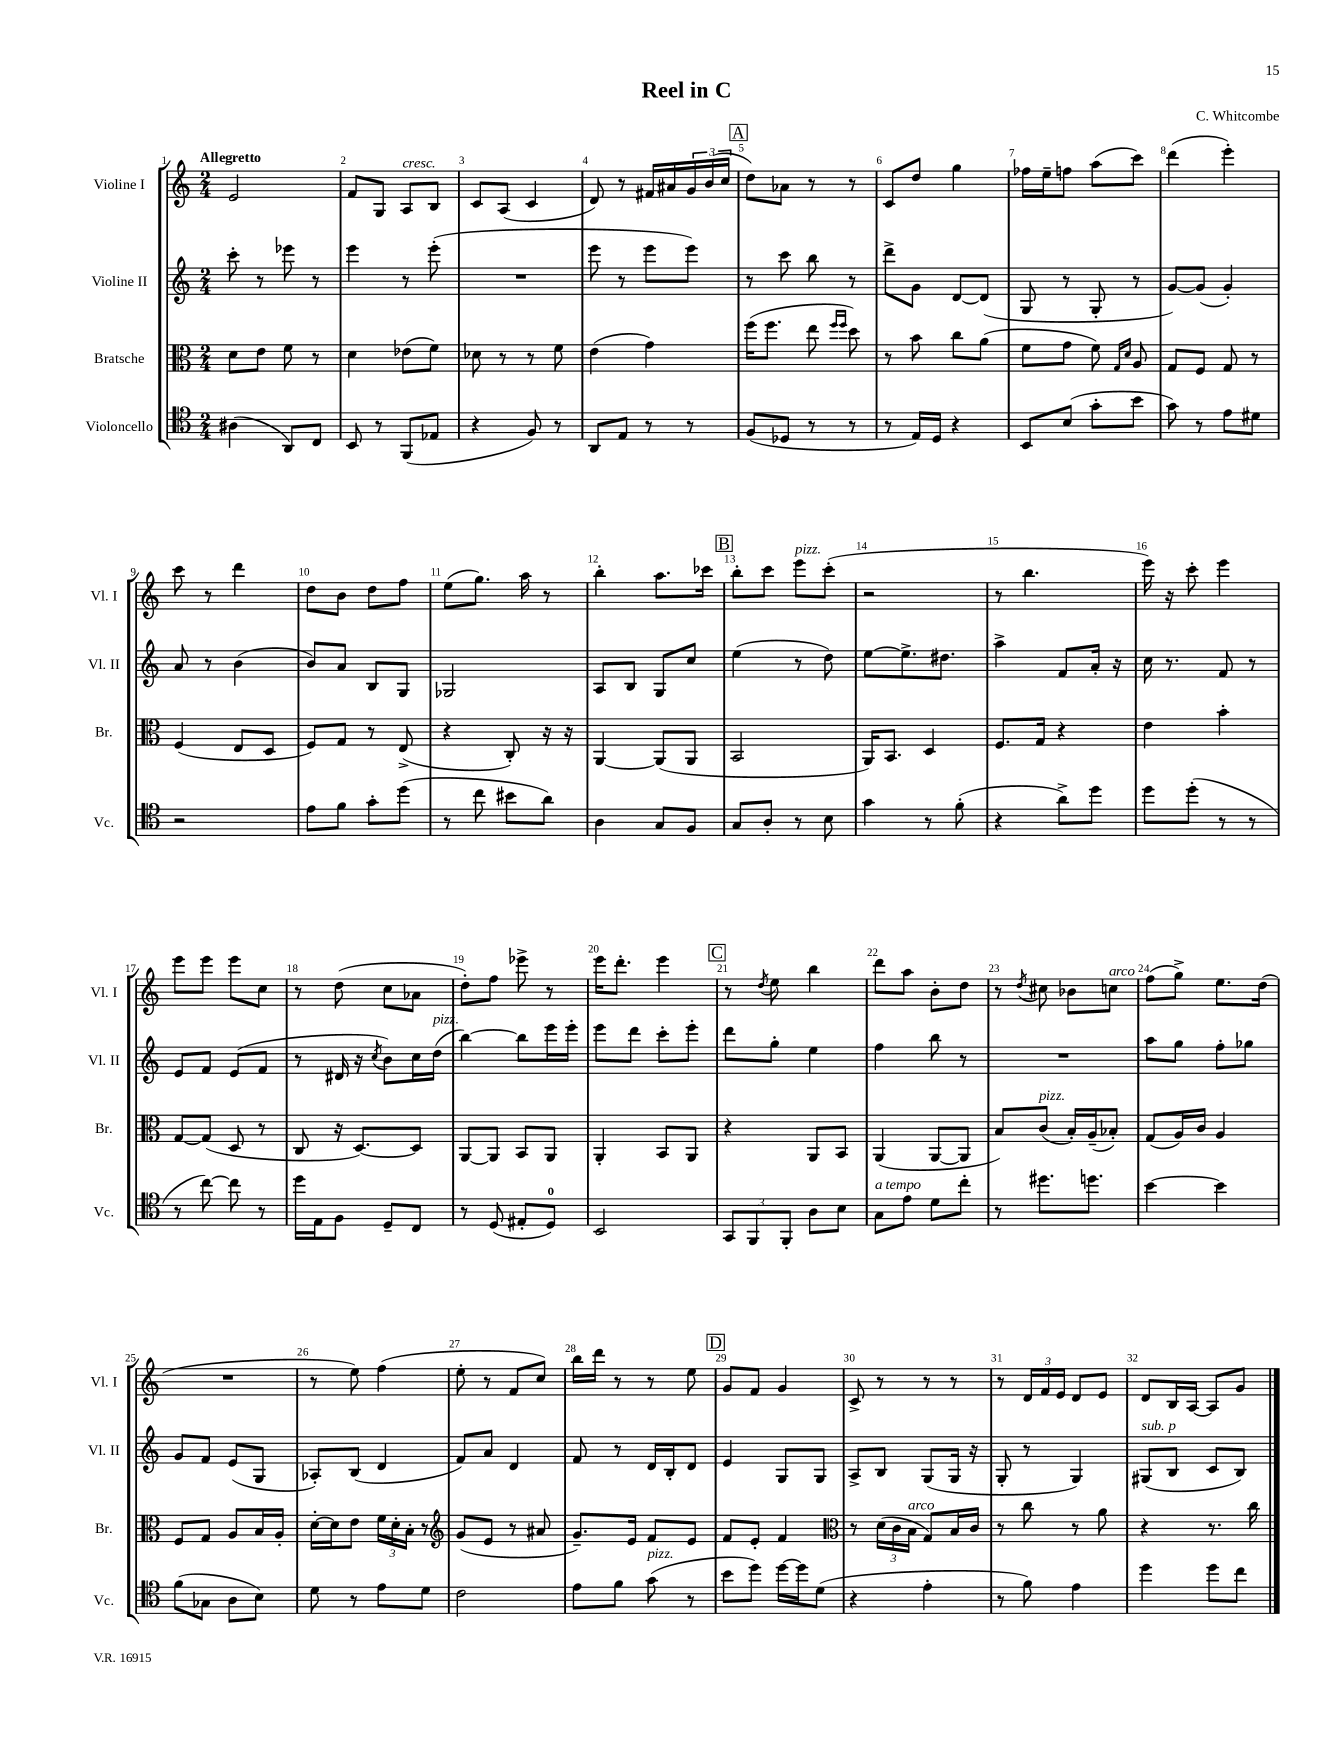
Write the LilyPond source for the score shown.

\header { title = "Reel in C" composer = "C. Whitcombe" }
<<
\new StaffGroup <<
\new Staff = "s0" \with { instrumentName = "Violine I" shortInstrumentName = "Vl. I" } {
    \clef treble \key c \major \numericTimeSignature \time 2/4 \tempo "Allegretto"
    e'2 |
    f'8 g8 a8^\markup { \italic "cresc." } b8 |
    c'8 a8( c'4 |
    d'8) r8 fis'16 ais'16 \tuplet 3/2 { g'16 b'16( c''16 } |
    \mark \markup { \box "A" } d''8) aes'8 r8 r8 |
    c'8 d''8 g''4 |
    fes''16 e''16-- f''8 a''8( c'''8) |
    d'''4( e'''4-.) |
    c'''8 r8 d'''4 |
    d''8 b'8 d''8 f''8 |
    e''8( g''8.) a''16 r8 |
    b''4-. a''8. ces'''16 |
    \mark \markup { \box "B" } b''8-. c'''8 e'''8^\markup { \italic "pizz." } c'''8-.( |
    r2 |
    r8 b''4. |
    e'''16) r16 c'''8-. e'''4 |
    e'''8 e'''8 e'''8 c''8 |
    r8 d''8( c''8 aes'8 |
    d''8-.) f''8 ees'''8-> r8 |
    e'''16 d'''8.-. e'''4 |
    \mark \markup { \box "C" } r8 \acciaccatura { d''8 } e''8 b''4 |
    d'''8 a''8 b'8-. d''8 |
    r8 \acciaccatura { d''8 } cis''8 bes'8 c''8^\markup { \italic "arco" } |
    f''8( g''8->) e''8. d''16( |
    R2 |
    r8 e''8) f''4( |
    e''8-. r8 f'8 c''8) |
    b''16 d'''16 r8 r8 e''8 |
    \mark \markup { \box "D" } g'8 f'8 g'4 |
    c'8-> r8 r8 r8 |
    r8 \tuplet 3/2 { d'16 f'16 e'16 } d'8 e'8 |
    d'8 b16 a16~ a8 g'8 \bar "|." |
}
\new Staff = "s1" \with { instrumentName = "Violine II" shortInstrumentName = "Vl. II" } {
    \clef treble \key c \major \numericTimeSignature \time 2/4
    c'''8-. r8 ees'''8 r8 |
    e'''4 r8 e'''8-.( |
    R2 |
    e'''8 r8 e'''8 e'''8) |
    \mark \markup { \box "A" } r8 c'''8 b''8 r8 |
    d'''8-> g'8 d'8~ d'8( |
    g8 r8 g8-. r8 |
    g'8~) g'8( g'4-.) |
    a'8 r8 b'4( |
    b'8) a'8 b8 g8 |
    ges2 |
    a8 b8 g8 c''8 |
    \mark \markup { \box "B" } e''4( r8 d''8) |
    e''8~ e''8.-> dis''8. |
    a''4-> f'8 a'16-. r16 |
    c''16 r8. f'8 r8 |
    e'8 f'8 e'8( f'8 |
    r8 dis'16 r16 \acciaccatura { c''8 } b'8) c''16 d''16^\markup { \italic "pizz." }( |
    b''4~) b''8 e'''16 e'''16-. |
    e'''8 d'''8 c'''8-. e'''8-. |
    \mark \markup { \box "C" } d'''8 g''8-. e''4 |
    f''4 b''8 r8 |
    R2 |
    a''8 g''8 f''8-. ges''8 |
    g'8 f'8 e'8( g8 |
    aes8-.) b8( d'4 |
    f'8) a'8 d'4 |
    f'8 r8 d'16 b16-. d'8 |
    \mark \markup { \box "D" } e'4 g8 g8 |
    a8-> b8 g8( g16 r16 |
    g8-. r8 g4) |
    gis8^\markup { \italic "sub. p" }( b8 c'8 b8) \bar "|." |
}
\new Staff = "s2" \with { instrumentName = "Bratsche" shortInstrumentName = "Br." } {
    \clef alto \key c \major \numericTimeSignature \time 2/4
    d'8 e'8 f'8 r8 |
    d'4 ees'8( f'8) |
    des'8 r8 r8 f'8 |
    e'4( g'4) |
    \mark \markup { \box "A" } f''16( f''8. e''8 \grace { f''16 f''16 } d''8) |
    r8 b'8 c''8 a'8( |
    f'8 g'8 f'8) \grace { g16 d'16 } a8 |
    g8 f8 g8 r8 |
    f4( e8 d8 |
    f8) g8 r8 e8->( |
    r4 c8-.) r16 r16 |
    a,4~ a,8( a,8 |
    \mark \markup { \box "B" } b,2 |
    a,16) b,8. d4 |
    f8. g16 r4 |
    e'4 b'4-. |
    g8~ g8( d8 r8 |
    c8 r16 d8.~) d8 |
    a,8~ a,8 b,8 a,8 |
    a,4-. b,8 a,8 |
    \mark \markup { \box "C" } r4 a,8 b,8 |
    a,4( a,8~ a,8 |
    b8) c'8^\markup { \italic "pizz." }( b16-.) a16--( bes8-.) |
    g8( a16) c'16 a4 |
    f8 g8 a8 b16 a16-. |
    d'16~-. d'16 e'8 \tuplet 3/2 { f'16 d'16-. b16-. } r8 |
    \clef treble g'8( e'8 r8 ais'8 |
    g'8.--) e'16 f'8 e'8 |
    \mark \markup { \box "D" } f'8 e'8-. f'4 |
    \clef alto r8 \tuplet 3/2 { d'16( c'16 b16^\markup { \italic "arco" } } g8) b16 c'16 |
    r8 c''8 r8 a'8 |
    r4 r8. c''16 \bar "|." |
}
\new Staff = "s3" \with { instrumentName = "Violoncello" shortInstrumentName = "Vc." } {
    \clef tenor \key c \major \numericTimeSignature \time 2/4
    ais4( a,8) c8 |
    b,8 r8 f,8( ees8 |
    r4 f8) r8 |
    a,8 e8 r8 r8 |
    \mark \markup { \box "A" } f8( des8 r8 r8 |
    r8 e16) d16 r4 |
    b,8 b8( g'8-. b'8 |
    g'8) r8 e'8 dis'8 |
    r2 |
    e'8 f'8 g'8-. d''8( |
    r8 c''8 bis'8 a'8) |
    a4 g8 f8 |
    \mark \markup { \box "B" } g8 a8-. r8 b8 |
    g'4 r8 f'8-.( |
    r4 a'8->) d''8 |
    d''8 d''8-.( r8 r8 |
    r8 c''8~) c''8 r8 |
    d''16 e16 f8 d8-- c8 |
    r8 d8( eis8-. d8-0) |
    b,2 |
    \mark \markup { \box "C" } \tuplet 3/2 { g,8 f,8 f,8-. } a8 b8 |
    g8^\markup { \italic "a tempo" } e'8 d'8 c''8-. |
    r8 dis''8. d''8. |
    b'4~ b'4 |
    f'8( ges8 a8 b8) |
    d'8 r8 e'8 d'8 |
    c'2 |
    e'8 f'8 g'8^\markup { \italic "pizz." }( r8 |
    \mark \markup { \box "D" } b'8 d''8) d''16~ d''16 d'8( |
    r4 e'4-. |
    r8 f'8) e'4 |
    d''4 d''8 c''8 \bar "|." |
}
>>
>>
\layout { \context { \Score \override BarNumber.break-visibility = ##(#f #t #t) barNumberVisibility = #all-bar-numbers-visible } }
